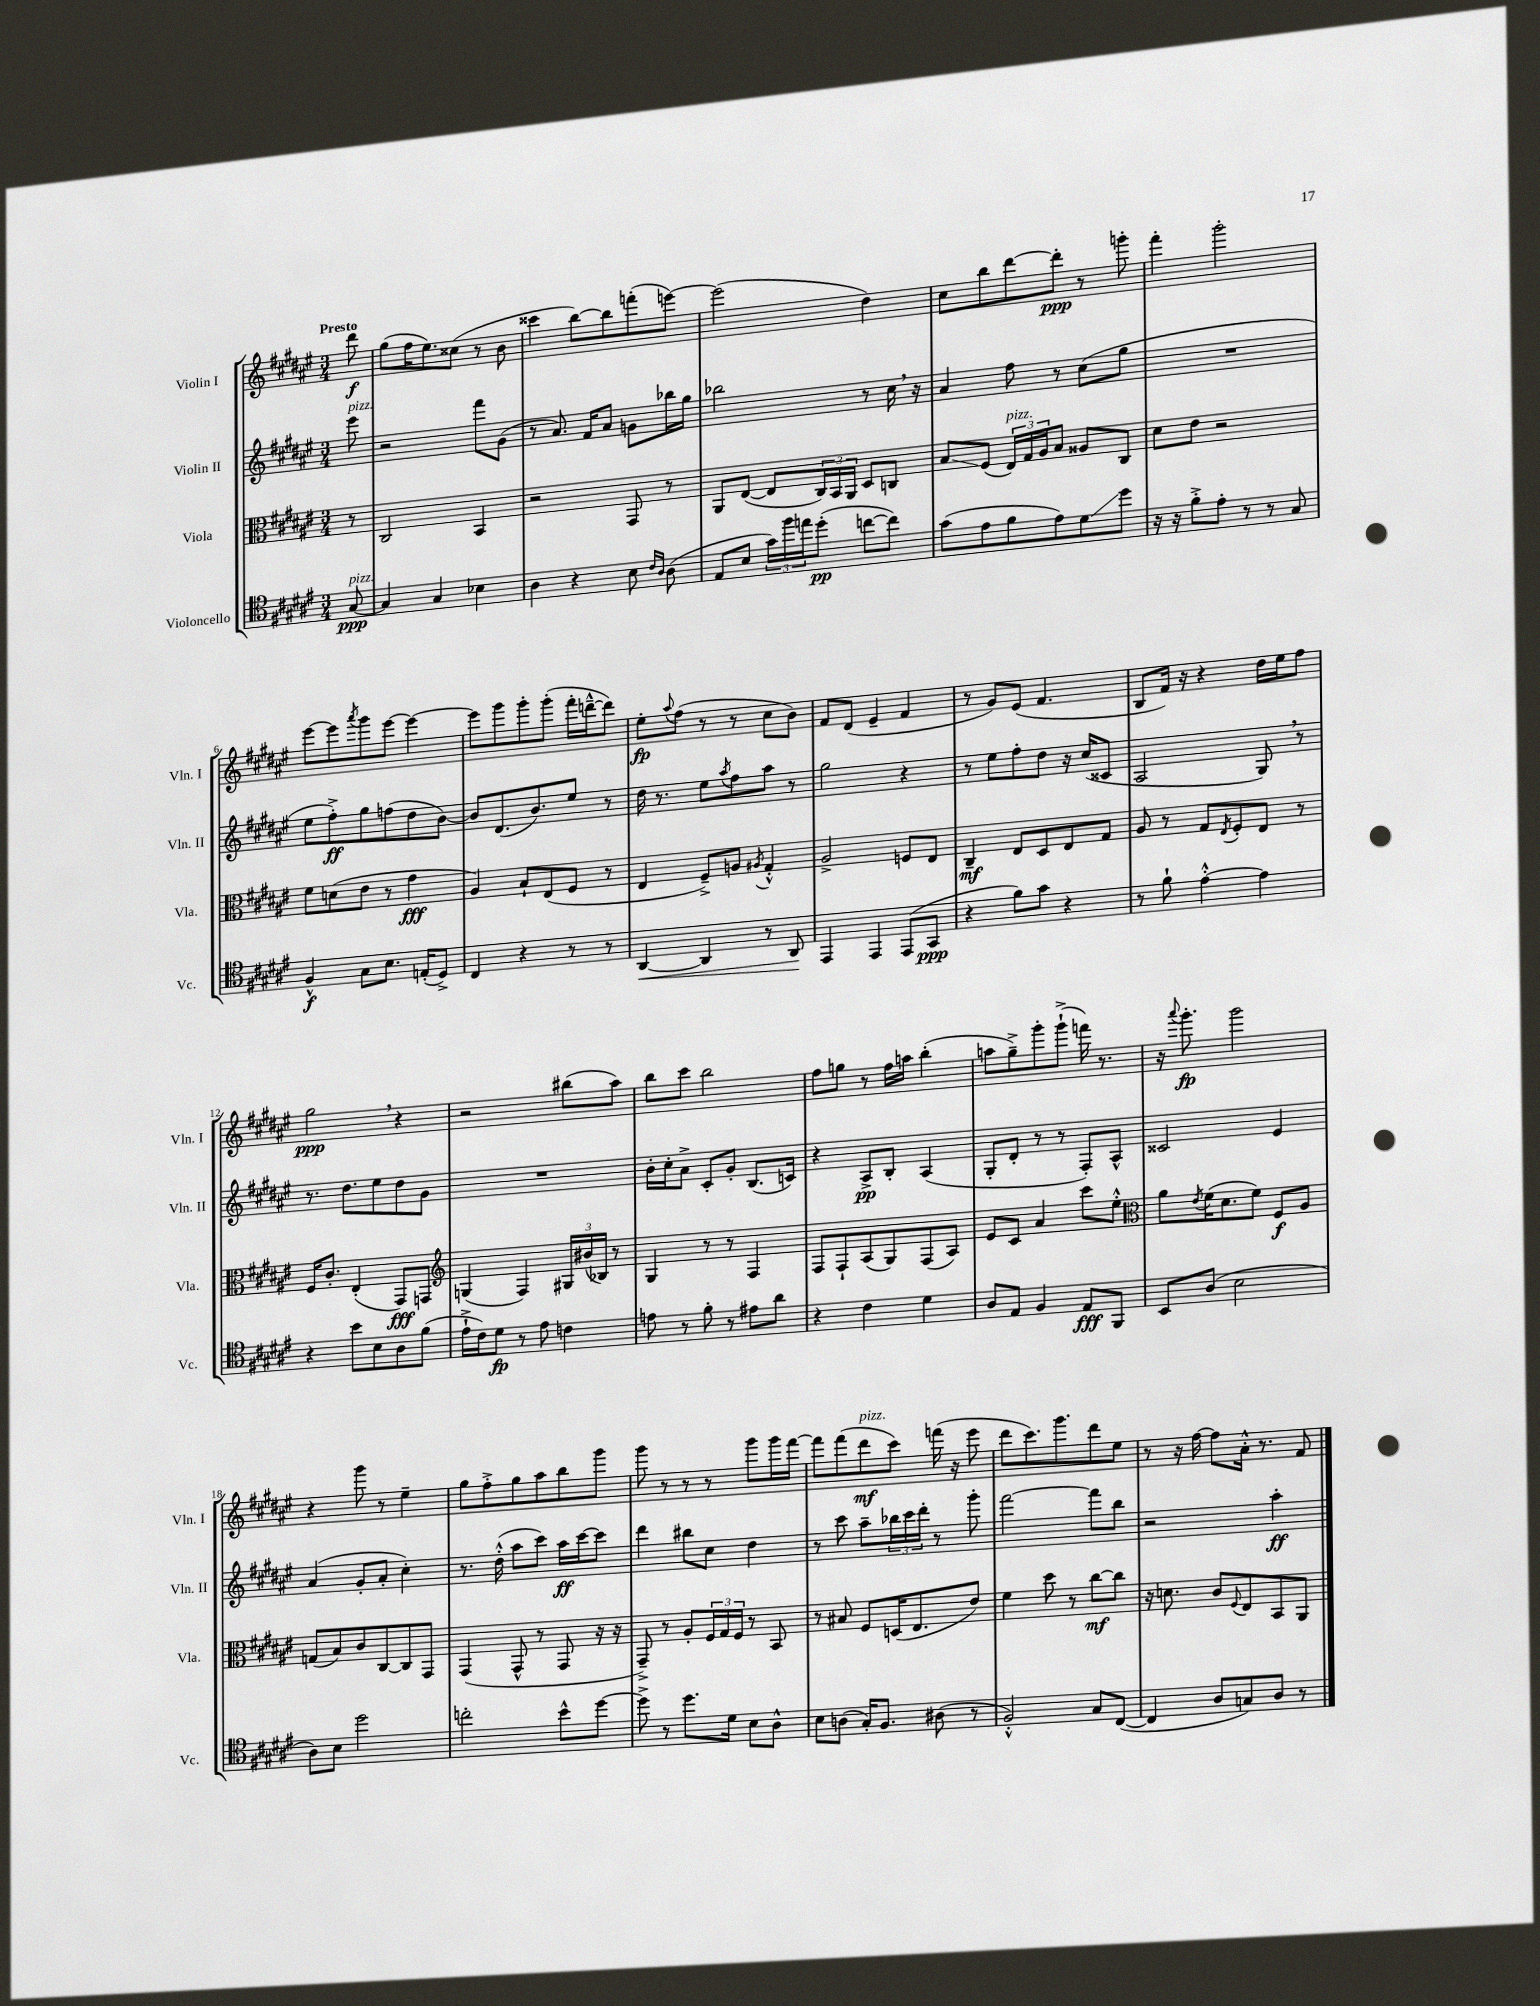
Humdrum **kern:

**kern	**kern	**kern	**kern
*staff4	*staff3	*staff2	*staff1
*clefC4	*clefC3	*clefG2	*clefG2
*k[f#c#g#d#a#e#]	*k[f#c#g#d#a#e#]	*k[f#c#g#d#a#e#]	*k[f#c#g#d#a#e#]
*M3/4	*M3/4	*M3/4	*M3/4
[8G#/	8r	8eee#\	8ddd#\
=	=	=	=
4G#/]	2C#/	2r	(8gg#\L
.	.	.	16ff#\K
.	.	.	8.ee#\)
4G#/	.	.	.
.	.	.	(8cc##\J
4B-\	4BB/	8fff#\L	8r
.	.	(8g#\J	8b\
=	=	=	=
4A#\	2r	8r	4ccc##\
.	.	8.a#/)	.
4r	.	.	[8bb\L)
.	.	16f#/LK	.
.	.	8a#/J	8bb\]
8B\	8GG#/	8g\L	(8fff'\
16qqc#/LL	.	.	.
16qqA#/JJ	.	.	.
(8A#\	8r	16bb-\L	[8eee\J)
.	.	16gg#\JJ	.
=	=	=	=
8E#/L	8AA#/L	2bb-\	(2eee\]
8B/J	([8E#/J	.	.
24g#\LL)	8E#/]L	.	.
24ff#\	.	.	.
24ee\J	.	.	.
(8dd#'\J	24C#/L)	.	.
.	24BB/	.	.
.	24AA#/JJ	.	.
[8cc\L	8D#/L	8r	4dd#\)
8cc\]J)	8C/J	16cc#\	.
.	.	16r	.
=	=	=	=
(8g#\L	8B/L	4a#/	8cc#\L
8e#\	(8F#/J	.	8bb\
8f#\	24E#/LL)	8ff#\	[8ddd#\
.	24G#/	.	.
.	24A#/J	.	.
8e#\)	8B/J	8r	8ddd#'\]J
8d#\	8A##/L	(8cc#\L	8r
8dd#\J	8C#/J	8gg#\J	8ggg'\
=	=	=	=
16r	8d#\L	2.r	4fff#'\
16r	.	.	.
8f#'^\L	8e#\J	.	.
8e#'\J	2r	.	2ggg#'\
8r	.	.	.
8r	.	.	.
8G#/	.	.	.
=	=	=	=
4F#^^/	8f#\L	8ee#\L	[8eee#\L
.	(8d\	8ff#'^\)	8eee#\]
.	.	.	8qaaa#/
8G#\L	8e#\J	8gg#\	8ggg#\
8.B\J	8r	(8ff\	[8eee#\J
.	4g#\	8dd#\	4eee#\_
(16E'/LK	.	.	.
8D#^/J)	.	[8b\J)	.
=	=	=	=
4C#/	4A#/)	8b/]L	8eee#\]L
.	.	(8.d#/	8ggg#\
4r	8B`/L	.	8ggg#'\
.	.	8.b/)	.
.	(8E#/	.	(8ggg#'\J
8r	8F#/J	8ee#/J	16fff#'\LL
.	.	.	[16ddd~^^\J
8r	8r	8r	8ddd\]J)
=	=	=	=
[4AA#/	4E#/	16dd#\	8ee#'\L
.	.	8.r	.
.	.	.	8qqaa#/
.	.	.	(8ff#\J
4AA#/]	8F#~^/L)	8ee#\L	8r
.	.	8qaa#/	.
.	8A/J	8ff#\	8r
.	8qA#/	.	.
8r	4G#'^^/	8aa#\J	8cc#\L
8AA#/	.	8r	8b\J)
=	=	=	=
4EE#/	2A#^/	2gg#\	8f#/L
.	.	.	(8d#/J
4EE#/	.	.	4e#~/
(8EE#/L	8F/L	4r	4f#/
8GG#/J	8E#/J	.	.
=	=	=	=
4r	4C#~/	8r	8r
.	.	8ee#\L	8g#/L)
8f#\L)	8E#/L	8ff#'\	(8e#/J
8g#\J	8D#/	8dd#\J	4.f#/
4r	8E#/	16r	.
.	.	(16cc#/LK	.
.	8G#/J	8c##/J	.
=	=	=	=
8r	8A#/	2A#/	8B/L
8f#`\	8r	.	16f#/Jk)
.	.	.	16r
[4e#'^^\	8G#/L	.	4r
.	8qE#/	.	.
.	8F#'/	.	.
4e#\]	8E#/J	8G#/)	16dd#\LL
.	.	.	16ee#\J
.	8r	8r	8ff#\J
=	=	=	=
4r	16F#/LK	8.r	2gg#\
.	8.c#'/J	.	.
.	.	8.dd#\L	.
8b\L	(4E#'/	.	.
8B\	.	8ee#\	.
8A#\	8GG#/L)	8dd#\	4r
(8f#\J	8GG/J	8g#\J	.
=	=	=	=
*	*clefG2	*	*
16e#`^\LL	(4G/	2.r	2r
16c#\J)	.	.	.
8d#\J	.	.	.
8r	4F#/)	.	.
8e#\	.	.	.
4c\	24G#/LL	.	(8bb#\L
.	(24b#/	.	.
.	24B-/JJ)	.	.
.	8r	.	8aa#\J)
=	=	=	=
8e\	4G#/	16b'\LL	8bb\L
.	.	16cc#'\J	.
8r	.	8a#^\J	8ccc#\J
8f#'\	8r	8c#'/L	2bb\
8r	8r	8g#'/J	.
8e#\L	4F#/	(8.B/L	.
8a#\J	.	.	.
.	.	16c/Jk)	.
=	=	=	=
4r	8F#/L	4r	8ff#\L
.	8F#`/	.	8gg\J
4c#\	(8A#/	8A#^/L	8r
.	8G#/)	8B'/J	16ff#\LL
.	.	.	16aa\JJ
4d#\	(8F#/	(4A#/	(4bb'\
.	8A#/J)	.	.
=	=	=	=
8A#/L	8e#/L	8G#'/L	8aa\L
8E#/J	8c#/J	8d#'/J	8gg#~^\)
4F#/	4a#/	8r	8ggg#'\
.	.	8r	(8ggg#`^\J
8E#/L	8ccc#\L	8F#'/L)	16fff\)
.	.	.	8.r
8FF#/J	8ee#'^^\J	8A#^^/J	.
=	=	=	=
*	*clefC3	*	*
8BB/L	8a#\L	2c##/	16r
.	.	.	8qqaaa#/
.	.	.	8.ggg#'\
.	8qe#/	.	.
(8A#/J	(16f#\K	.	.
.	8.d#\	.	.
2B\	.	.	2ggg#\
.	8f#\J)	.	.
.	8F#/L	4e#/	.
.	8A#/J	.	.
=	=	=	=
8A#\L)	(8G/L	(4a#/	4r
8B\J	8B/)	.	.
2dd#\	8c#/	8g#'/L	8ggg#\
.	[8C#/	8a#'/J	8r
.	8C#/]	4cc#'\)	4ee#~\
.	8GG#/J	.	.
=	=	=	=
2cc'\	(4GG#/	8.r	8gg#\L
.	.	.	8ff#'^\
.	.	(16dd#'^^\	.
.	8GG#^^/	8aa#\L	8gg#\
.	8r	8ccc#\J)	8aa#\
8b^^\L	8GG#/	16aa#\LL	8bb\
.	.	[16ccc#\J	.
[8dd#\J	16r	8ccc#\]J	8ggg#\J
.	16r	.	.
=	=	=	=
8dd#^\]	8GG#~^/)	4ddd#\	8ggg#\
8r	8r	.	8r
8.dd#\L	8A#'/L	8bb#\L	8r
.	24F#/L	8cc#\J	8r
.	24G#/	.	.
16d#\Jk	.	.	.
.	24F#/JJ	.	.
8B\L	8r	4dd#\	8ggg#\L
8A#^^\J	8BB/	.	16ggg#\L
.	.	.	[16fff#\JJ
=	=	=	=
8B\L	8r	8r	8fff#\]L
(8A\J	8B#/	8ccc#\	(8fff#\
16G#'/LK)	8F#/L	8aa#~\L	8ddd#\
8.F#/J	.	.	.
.	(16D/K	24bb-\L	8ccc#\J)
.	.	24ccc#\	.
.	8.E#/	.	.
.	.	24ddd#'\JJ	.
(8A#\	.	8r	(16fff\
.	.	.	16r
8r	8e#/J)	8ggg#'\	8eee#\
=	=	=	=
2F#'^^/)	4f#\	[2fff#\	8ddd#\L
.	.	.	8.ccc#\)
.	8dd#\	.	.
.	.	.	8.ggg#\
.	8r	.	.
8G#/L	[8cc#\L	8fff#\]L	8ddd#\
([8C#/J	8cc#\]J	8bb\J	8ee#\J
=	=	=	=
4C#/]	16r	2r	8r
.	8.d\	.	.
.	.	.	16r
.	.	.	[16ff#\
8A#/L	8c#/L	.	8ff#\]L
.	8qqF#/	.	.
8G/)	8E#/	.	16a#'^^\Jk
.	.	.	8.r
8A#/J	8BB/	4aa#'\	.
8r	8AA#/J	.	8f#/
==	==	==	==
*-	*-	*-	*-
